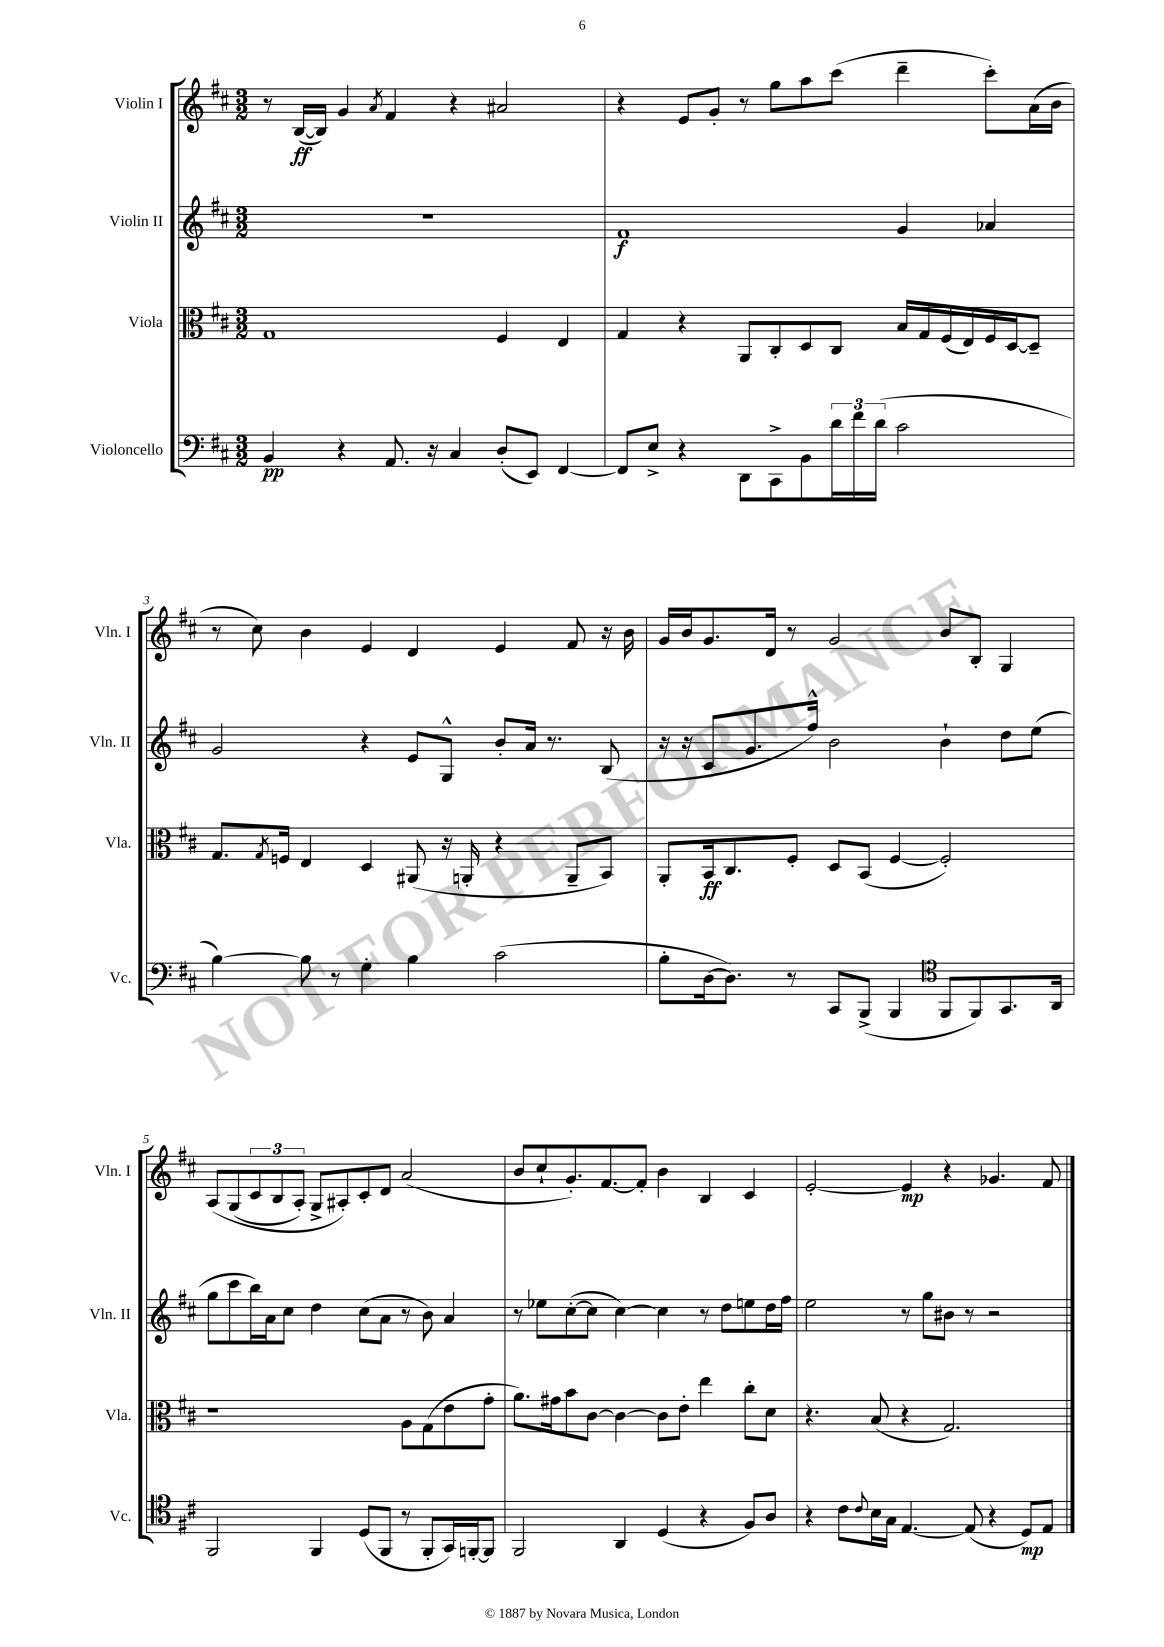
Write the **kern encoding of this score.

**kern	**dynam	**kern	**dynam	**kern	**dynam	**kern	**dynam
*part4	*part4	*part3	*part3	*part2	*part2	*part1	*part1
*staff4	*staff4	*staff3	*staff3	*staff2	*staff2	*staff1	*staff1
*I"Violoncello	*	*I"Viola	*	*I"Violin II	*	*I"Violin I	*
*I'Vc.	*	*I'Vla.	*	*I'Vln. II	*	*I'Vln. I	*
*clefF4	*	*clefC3	*	*clefG2	*	*clefG2	*
*k[f#c#]	*	*k[f#c#]	*	*k[f#c#]	*	*k[f#c#]	*
*M3/2	*	*M3/2	*	*M3/2	*	*M3/2	*
=1	=1	=1	=1	=1	=1	=1	=1
4BB/	pp	1G	.	1.r	.	8r	.
.	.	.	.	.	.	([16B/LL	ff
.	.	.	.	.	.	16B/JJ])	.
4r	.	.	.	.	.	4g/	.
.	.	.	.	.	.	8qa/	.
8.AA/	.	.	.	.	.	4f#/	.
16r	.	.	.	.	.	.	.
4C#/	.	.	.	.	.	4r	.
(8D'/L	.	4F#/	.	.	.	2a#X/	.
8EE/J)	.	.	.	.	.	.	.
[4FF#/	.	4E/	.	.	.	.	.
=2	=2	=2	=2	=2	=2	=2	=2
8FF#/L]	.	4G/	.	1f#	f	4r	.
8E^/J	.	.	.	.	.	.	.
4r	.	4r	.	.	.	8e/L	.
.	.	.	.	.	.	8g'/J	.
8DD\L	.	8AA/L	.	.	.	8r	.
8CC#^\	.	8C#'/	.	.	.	8gg\L	.
8BB\	.	8D/	.	.	.	8aa\	.
24d\L	.	8C#/J	.	.	.	(8ccc#\J	.
24f#\	.	.	.	.	.	.	.
(24d\JJ	.	.	.	.	.	.	.
2c#\	.	16B/LL	.	4g/	.	4ddd~\	.
.	.	16G/	.	.	.	.	.
.	.	(16F#/	.	.	.	.	.
.	.	16E/)	.	.	.	.	.
.	.	16F#/	.	4a-X/	.	8ccc#'\L)	.
.	.	[16D/J	.	.	.	.	.
.	.	8D~/J]	.	.	.	(16a\L	.
.	.	.	.	.	.	16b\JJ	.
!!LO:LB:g=z
=3	=3	=3	=3	=3	=3	=3	=3
[4B\)	.	8.G/L	.	2g/	.	8r	.
.	.	.	.	.	.	8cc#\)	.
.	.	8qG/	.	.	.	.	.
.	.	16Fn/Jk	.	.	.	.	.
8B\]	.	4E/	.	.	.	4b\	.
8r	.	.	.	.	.	.	.
4G'\	.	4D/	.	4r	.	4e/	.
4B\	.	(8AA#X/	.	8e/L	.	4d/	.
.	.	16r	.	8G^^/J	.	.	.
.	.	16AAn'/	.	.	.	.	.
(2c#\	.	4r	.	8b'/L	.	4e/	.
.	.	.	.	16a/Jk	.	.	.
.	.	.	.	8.r	.	.	.
.	.	8AA~/L	.	.	.	8f#/	.
.	.	8BB/J)	.	(8B/	.	16r	.
.	.	.	.	.	.	16b\	.
=4	=4	=4	=4	=4	=4	=4	=4
8B'\L	.	8AA'/L	.	16r	.	16g/LL	.
.	.	.	.	16r	.	16b/J	.
[16D\k	.	16BB/k	ff	8c#/L	.	8.g/	.
8.D\J])	.	8.C#/	.	.	.	.	.
.	.	.	.	8.g/	.	.	.
.	.	.	.	.	.	16d/Jk	.
8r	.	8F#'/J	.	.	.	8r	.
.	.	.	.	16ff#^^/Jk)	.	.	.
8CC#/L	.	8D/L	.	2b\	.	2g/	.
(8BBB^/J	.	(8BB/J	.	.	.	.	.
4BBB/	.	[4F#/	.	.	.	.	.
*clefC4	*	*	*	*	*	*	*
8FF#/L	.	2F#'/])	.	4b`\	.	8b/L	.
8FF#/)	.	.	.	.	.	8B'/J	.
8.GG/	.	.	.	8dd\L	.	4G/	.
.	.	.	.	(8ee\J	.	.	.
16AA/Jk	.	.	.	.	.	.	.
!!LO:LB:g=z
=5	=5	=5	=5	=5	=5	=5	=5
2FF#/	.	1r	.	8gg\L	.	(8A/L	.
.	.	.	.	8ccc#\	.	(8G/	.
.	.	.	.	16bb\L)	.	12c#/	.
.	.	.	.	16a\J	.	.	.
.	.	.	.	.	.	12B/	.
.	.	.	.	8cc#\J	.	.	.
.	.	.	.	.	.	12A'/J)	.
4FF#/	.	.	.	4dd\	.	8G^/L	.
.	.	.	.	.	.	8A#X'/)	.
(8D/L	.	.	.	(8cc#\L	.	8c#'/	.
8FF#/J	.	.	.	8a\J	.	8d/J	.
8r	.	8A\L	.	8r	.	(2a/	.
8FF#'/L	.	(8G\	.	8b\)	.	.	.
16GG/L)	.	8e\	.	4a/	.	.	.
[16FFn'/J	.	.	.	.	.	.	.
8FF/J]	.	8g'\J	.	.	.	.	.
=6	=6	=6	=6	=6	=6	=6	=6
2FF#/	.	8.a\L)	.	8r	.	8b/L	.
.	.	.	.	8ee-X\L	.	8cc#`/	.
.	.	16g#X\k	.	.	.	.	.
.	.	8b\	.	([8cc#'\	.	8.g'/)	.
.	.	[8c#\J	.	8cc#\J]	.	.	.
.	.	.	.	.	.	[8.f#/	.
4AA/	.	4c#\_	.	[4cc#\)	.	.	.
.	.	.	.	.	.	8f#'/J]	.
(4D/	.	8c#\L]	.	4cc#\]	.	4b\	.
.	.	8e'\J	.	.	.	.	.
4r	.	4ee\	.	8r	.	4B/	.
.	.	.	.	8dd\L	.	.	.
8F#/L)	.	8cc#'\L	.	8een\	.	4c#/	.
8A/J	.	8d\J	.	16dd\L	.	.	.
.	.	.	.	16ff#\JJ	.	.	.
=7	=7	=7	=7	=7	=7	=7	=7
4r	.	4.r	.	2ee\	.	[2e'/	.
8c#\L	.	.	.	.	.	.	.
8qqc#/	.	.	.	.	.	.	.
16B\L	.	(8B/	.	.	.	.	.
16G\JJ	.	.	.	.	.	.	.
[4.E/	.	4r	.	8r	.	4e/]	mp
.	.	.	.	8gg\L	.	.	.
.	.	2.G/)	.	8b#X\J	.	4r	.
(8E/]	.	.	.	8r	.	.	.
4r	.	.	.	2r	.	4.g-X/	.
8D/L)	mp	.	.	.	.	.	.
8E/J	.	.	.	.	.	8f#/	.
==	==	==	==	==	==	==	==
*-	*-	*-	*-	*-	*-	*-	*-
